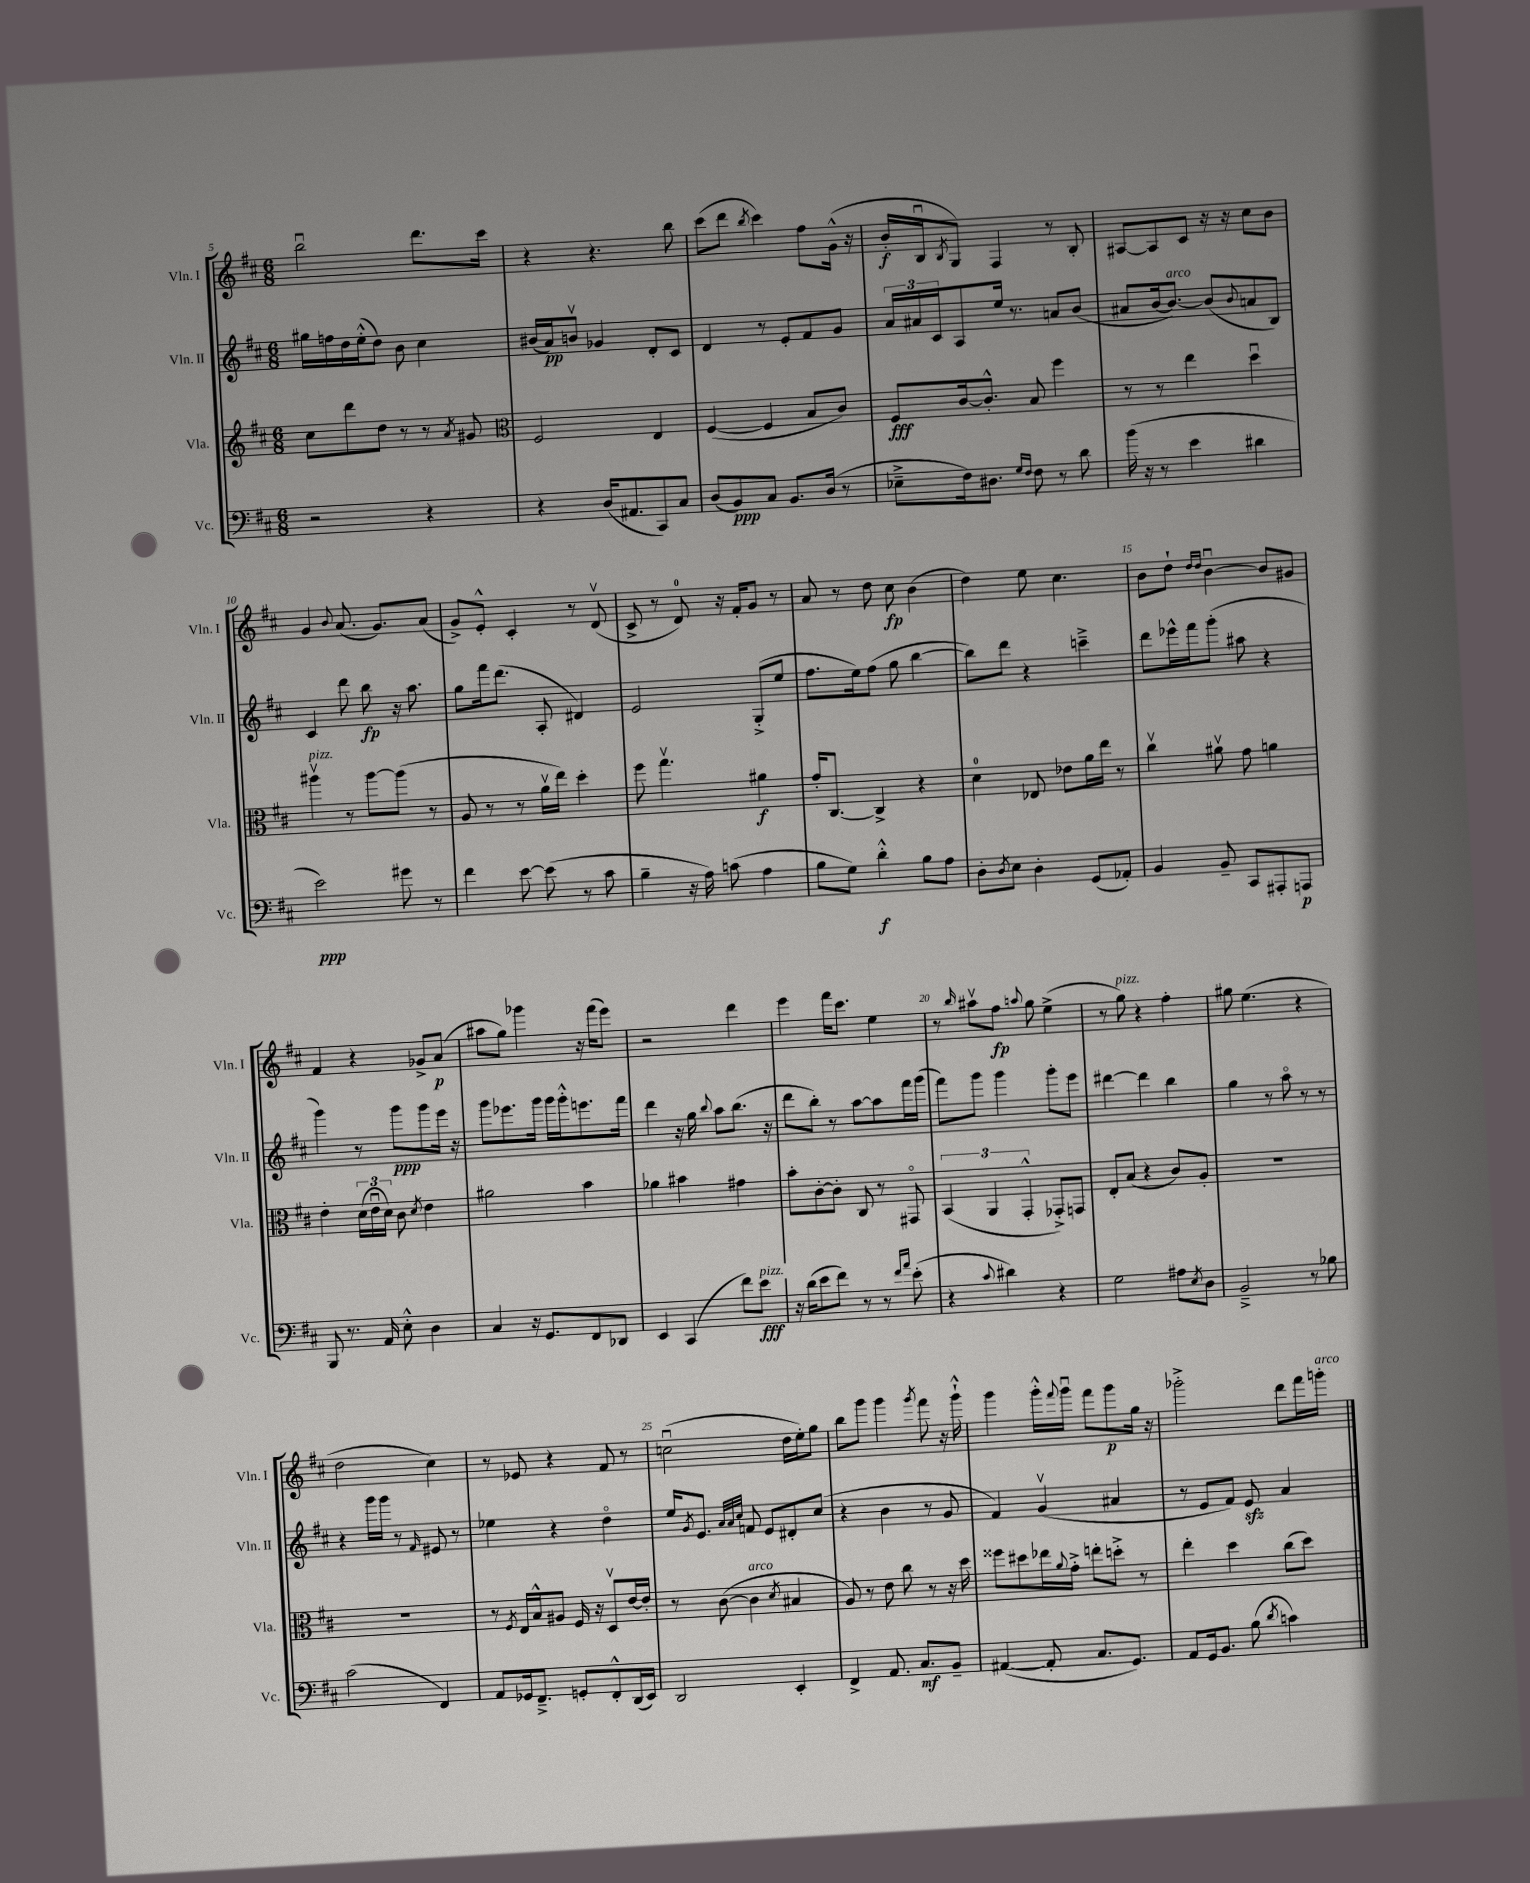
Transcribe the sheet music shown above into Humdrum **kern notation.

**kern	**kern	**kern	**kern
*staff4	*staff3	*staff2	*staff1
*clefF4	*clefG2	*clefG2	*clefG2
*k[f#c#]	*k[f#c#]	*k[f#c#]	*k[f#c#]
*M6/8	*M6/8	*M6/8	*M6/8
2r	8cc#	16gg#	2bbu
.	.	16ff	.
.	8ddd	16dd	.
.	.	(16ee'^^	.
.	8dd	8dd)	.
.	8r	8b	.
4r	8r	4cc#	8.ddd
.	8qa	.	.
.	8g#	.	.
.	.	.	16ccc#
=	=	=	=
*	*clefC3	*	*
4r	2F#	(16b#	4r
.	.	16a)	.
.	.	8bv	.
(16D	.	4g-	4.r
8.AA#	.	.	.
8CC#)	4E	8d'	.
8C#	.	8c#	8bb
=	=	=	=
(8D	([4F#	4d	(8ccc#
8BB)	.	.	8ddd
.	.	.	8qbb
8C#	4F#]	8r	4ccc#)
8.BB	.	8e'	.
.	8B	8f#	8ff#
(16D	.	.	.
8r	8c#)	8g	(16g^^
.	.	.	16r
=	=	=	=
8E-~^	8F#	24a	16b'
.	.	24a#	.
.	.	.	16Bu
.	.	24c#	.
.	.	.	8qB
16F#)	[16c#	8A	8G)
8.D#	8.c#'^^]	.	.
.	.	16ee	4F#
.	.	8.r	.
16qqG	.	.	.
16qqF#	.	.	.
8F#	8B	.	.
8r	4ff#	8a	8r
8d	.	(8b	8B'
=	=	=	=
(16b	8r	8a#	[8A#
16r	.	.	.
8r	8r	[16b	8A#]
.	.	8.b_)	.
4e	4ee	.	8c#
.	.	(8b]	16r
.	.	.	16r
.	.	8qqb	.
4d#	4ddu	8a	8cc#
.	.	8B)	8b
=	=	=	=
2e)	4aa#v	4c#	4g
.	.	.	8qqb
.	8r	8ddd	(8.a
.	[8aa#	8bb	.
.	.	.	8.g)
8g#	(8aa#]	16r	.
.	.	8.aa	.
8r	8r	.	(8a
=	=	=	=
4f#	8A	8gg	8g^)
.	8r	16fff#	8e'^^
.	.	(8.ddd	.
[8e	8r	.	4c#'
(8e]	16av	8A'	.
.	16ee)	.	.
8r	4dd'	4d#)	8r
8c#	.	.	(8dv
=	=	=	=
4B~	8ff#	2e	8c#^
.	4.ggv	.	8r
16r	.	.	8d)
16A)	.	.	.
(8c	.	.	16r
.	.	.	16f#'
4A	4a#	(8G'^	8g
.	.	8ee	8r
=	=	=	=
8B	16g'	8.ff#	8a
.	[8.C#	.	.
8G)	.	.	8r
.	.	16ee)	.
4d'^^	4C#^]	(8ff#	8dd
.	.	8gg	8cc#
8B	4r	[4bb	(4b
8A	.	.	.
=	=	=	=
8D'	4d	8bb])	4dd)
8qD	.	.	.
8E	.	8ddd	.
4D'	8E-	4r	8ee
.	8e-	.	4.cc#
(8GG	16a	4ccc~^	.
.	16ee	.	.
8AA-')	8r	.	.
=	=	=	=
4BB	4cc#v	8ddd	8b
.	.	16eee-^^	8dd`
.	.	16fff#	.
.	.	.	16qqdd
.	.	.	16qqdd
8BB~	8a#v	(8ggg'	[4bu
8CC#	8g	8aa#	.
8AAA#'	4a	4r	8b]
8AAA	.	.	8g#
=	=	=	=
8BBB	4e'	4ggg)	4f#
8.r	.	.	.
.	(24d	8r	4r
.	24eu	.	.
16AA	.	.	.
.	24d)	.	.
8E'^^	8c#	8ggg	.
.	8qd	.	.
4D	4e	8ggg	8g-^
.	.	16eee	(8a
.	.	16r	.
=	=	=	=
4C#	2a#	8ggg	8aa#
.	.	8.eee-	8gg)
16r	.	.	4ggg-
8.GG	.	16ggg	.
.	.	16ggg	.
.	.	16ggg'^^	.
8FF#	4b	8.eee	16r
.	.	.	(16fff#
8DD-	.	.	8eee)
.	.	16fff#	.
=	=	=	=
4EE	4a-	4ddd	2r
(4CC#	4b#	16r	.
.	.	16gg	.
.	.	8qqbb	.
.	.	8aa	.
8f#)	4g#	(8.bb	4ddd
8e	.	.	.
.	.	16r	.
=	=	=	=
16r	8b'	8ddd	4eee
(16d	.	.	.
8e	[8c#'	8bb')	.
8f#)	8c#']	8r	16fff#
.	.	.	8.ccc#
8r	8C#	[8aa	.
8r	8r	8aa]	4ee
16qqf#	.	.	.
16qqa	.	.	.
(8e'	8GG#o	16fff#	.
.	.	(16ggg	.
=	=	=	=
4r	(6BB	8fff#)	8r
.	.	.	16qqbb
.	.	8ggg	8aa#v
.	6AA	.	.
8qqc#	.	.	.
4d#)	.	4ggg	8ff#
.	6GG'^^	.	.
.	.	.	8qqaa
.	.	.	8gg
4r	8GG-'^)	8ggg'	(4ee^
.	8GG	8eee	.
=	=	=	=
2G	8E'	[4ddd#	8r
.	(8B	.	8gg)
.	4r	4ddd#]	4r
8A#	8c#)	4bb	4ff#'
8qE	.	.	.
8D	8A'	.	.
=	=	=	=
2BB~^	2.r	4gg	8gg#
.	.	.	(4.ee
.	.	8r	.
.	.	8aao	.
8r	.	8r	4r
8B-	.	8r	.
=	=	=	=
(2c#	2.r	4r	2dd
.	.	16ggg	.
.	.	16ggg	.
.	.	8r	.
.	.	16qqf#	.
4FF#)	.	8e#	4cc#)
.	.	8r	.
=	=	=	=
8AA	8r	4ee-	8r
.	8qF#	.	.
16GG-	16E	.	8e-
8.FF#~^	16B^^	.	.
.	8A#	4r	4r
8GG'	16F#	.	.
.	16r	.	.
8FF#'^^	8Dv	4ddo	8f#
(16DD	[16e	.	8r
16EE)	16e']	.	.
=	=	=	=
2DD	8r	16ee	(2ccu
.	.	8qg	.
.	.	8.e	.
.	([8c#	.	.
.	.	32qqa	.
.	.	32qqa	.
.	.	32qqcc#	.
.	4c#]	8f	.
.	.	8e	.
.	8qd	.	.
4EE'	4B#	8d#'	16dd
.	.	.	16ee')
.	.	(8cc#	8gg
=	=	=	=
4FF#^	8A)	4r	8bb
.	8r	.	8ggg
8.AA	8e	4b	4ggg
.	8cc#	.	.
8.C#	.	.	.
.	.	.	8qggg
.	8r	8r	8fff#
8BB~	16r	8g	16r
.	16dd	.	16ggg`^^
=	=	=	=
([4AA#	8ff##	4f#)	4ggg
.	8dd#	.	.
8AA#']	16ee-	(4gv	16ggg'^^
.	8qqa	.	8qqfff#
.	16g'^	.	16gggu
8.C#	8ee'	.	8fff#
.	8dd'^	4a#	8ggg
8.GG)	.	.	.
.	8r	.	16gg
.	.	.	16r
=	=	=	=
8AA	4ee'	8r	2ggg-'^
16GG	.	8e	.
8.BB	.	.	.
.	4dd	8f#)	.
(8B	.	8e	.
8qd	.	.	.
4c)	(8cc#	4a	8ddd
.	8dd)	.	16fff#
.	.	.	16ggg'
==	==	==	==
*-	*-	*-	*-
